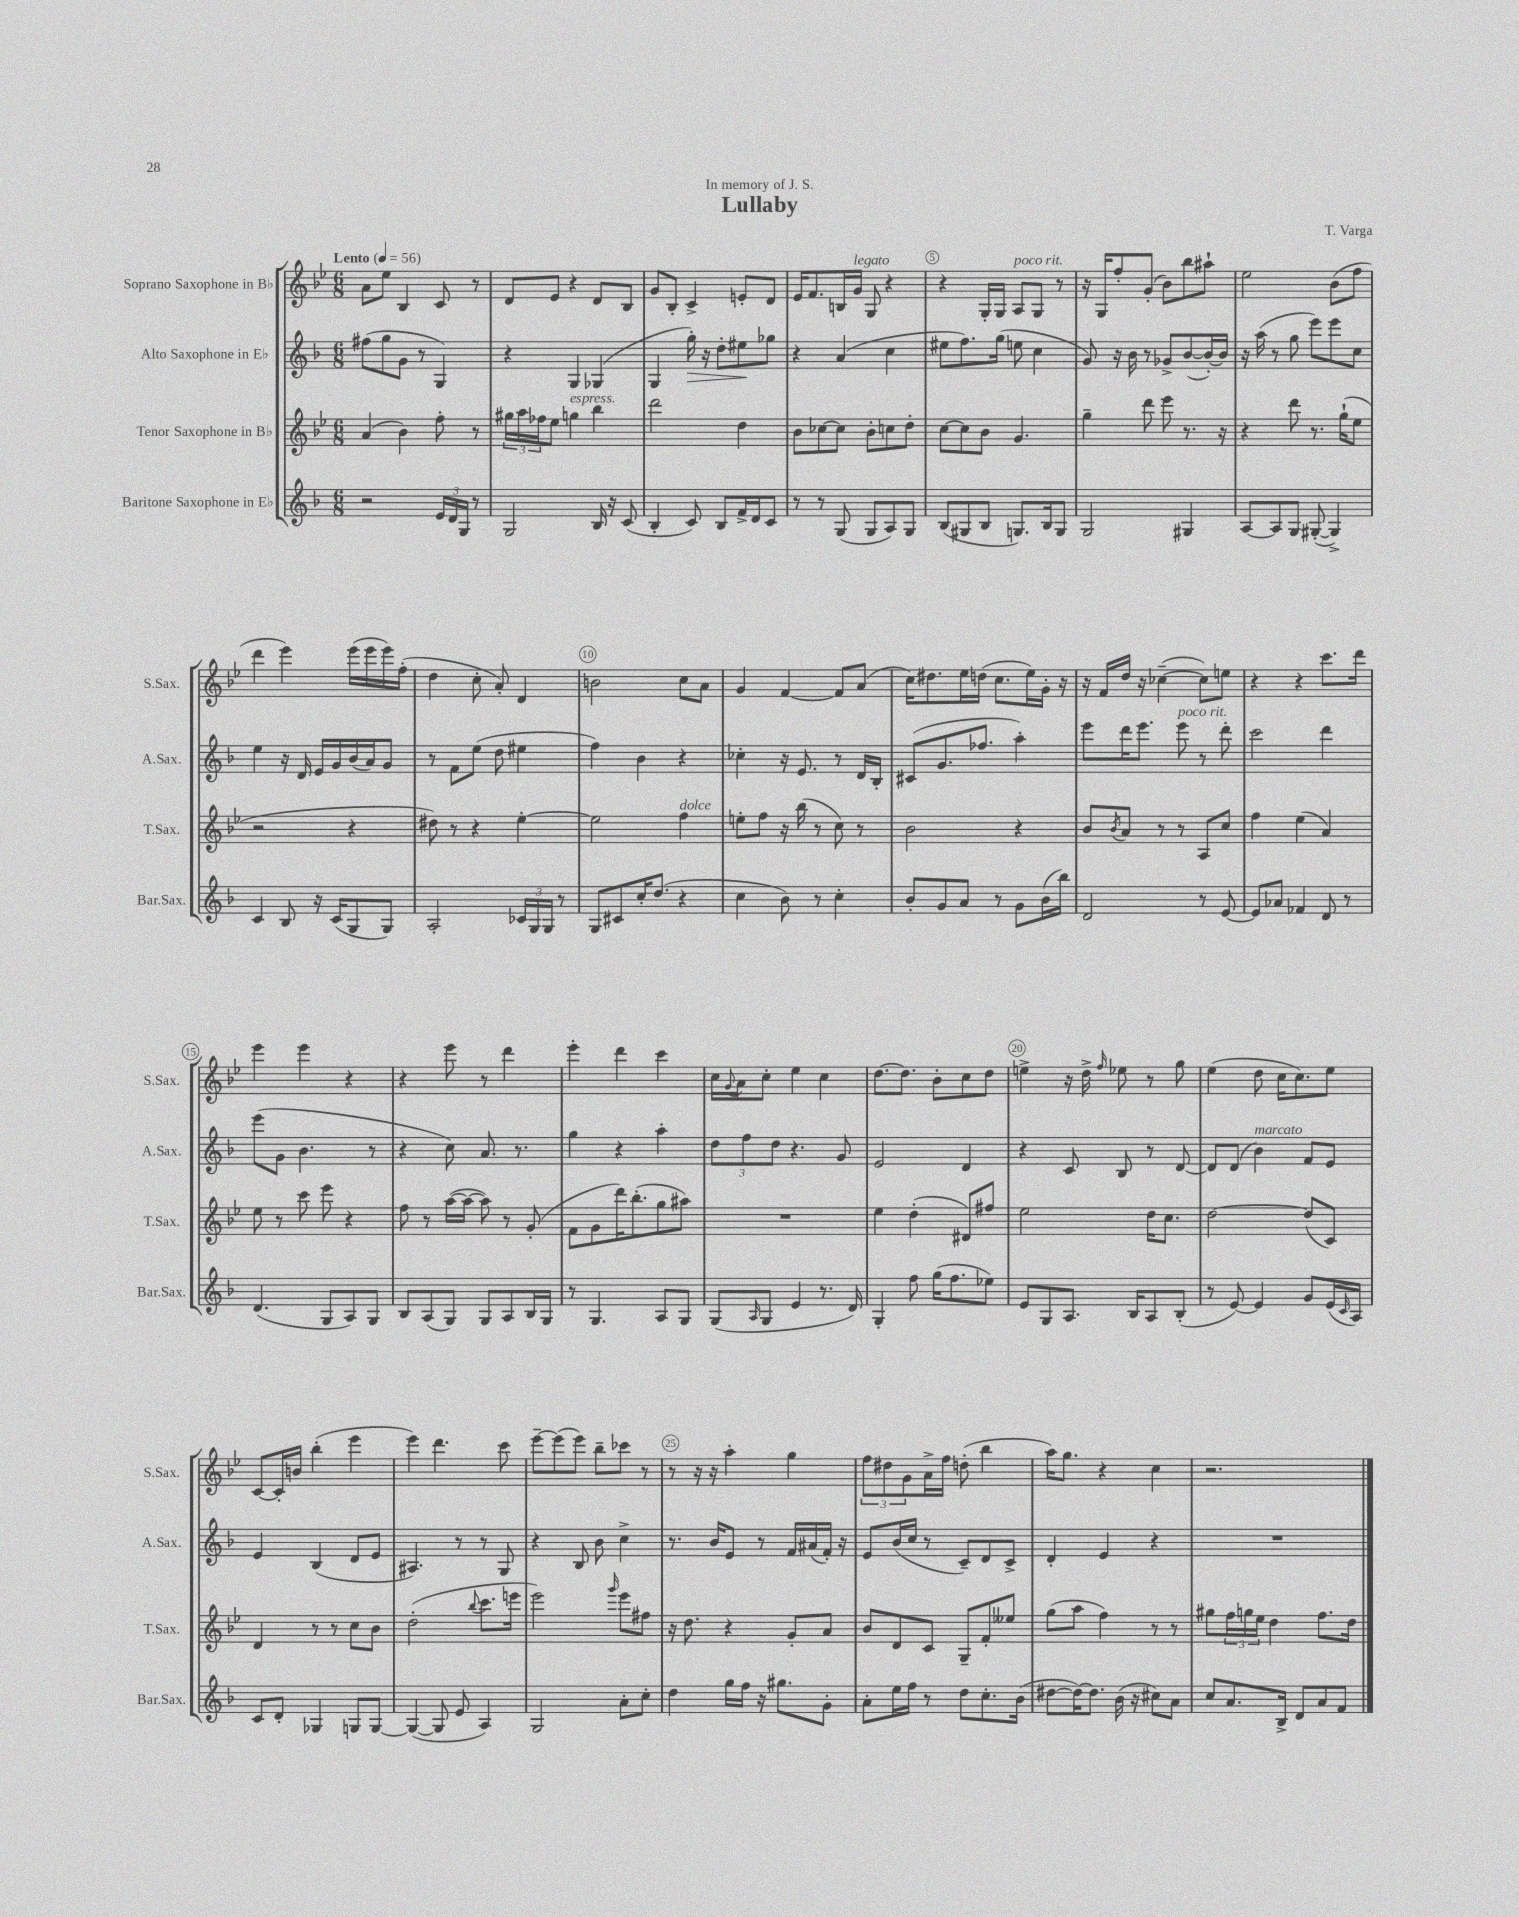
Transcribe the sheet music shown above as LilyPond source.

\header { title = "Lullaby" composer = "T. Varga" dedication = "In memory of J. S." }
<<
\new StaffGroup <<
\new Staff = "s0" \with { instrumentName = "Soprano Saxophone in Bb" shortInstrumentName = "S.Sax." } {
    \clef treble \key bes \major \numericTimeSignature \time 6/8 \tempo "Lento" 4 = 56
    a'8 ees''8 bes4 c'8 r8 |
    d'8 ees'8 r4 d'8 bes8 |
    g'8 bes8-. c'4-> e'8-. d'8 |
    ees'16 f'8. b16 g'16^\markup { \italic "legato" } g8 r4 |
    r4 g16-. g16 a8^\markup { \italic "poco rit." } g8 r8 |
    r16 g16 f''8-. g'8-.( bes'8) bes''8 ais''8-! |
    ees''2 bes'8( f''8 |
    d'''4 ees'''4) ees'''16( ees'''16 ees'''16) f''16-.( |
    d''4 c''8-. a'8-.) d'4 |
    b'2 c''8 a'8 |
    g'4 f'4~ f'8 a'8( |
    c''16) dis''8. ees''16 d''16( c''8. ees''16) g'16-. r16 |
    r16 f'16 d''16 r16 ces''4~--( ces''8) e''8 |
    r4 r4 c'''8. d'''16 |
    ees'''4 ees'''4 r4 |
    r4 ees'''8 r8 d'''4 |
    ees'''4-. d'''4 c'''4 |
    c''16 \appoggiatura { g'8 } a'16 c''8-. ees''4 c''4 |
    d''8.~ d''8. bes'8-. c''8 d''8 |
    e''4-> r16 d''16-> \grace { f''16 } ees''8 r8 g''8 |
    ees''4( d''8 c''16 c''8.) ees''8 |
    c'8~ c'16-. b'16 bes''4-.( ees'''4 |
    ees'''4) d'''4. c'''8 |
    ees'''8~-- ees'''8( ees'''8) bes''8-- ces'''8 r8 |
    r8 r16 r16 a''4-. g''4 |
    \tuplet 3/2 { f''8 dis''8 g'8 } a'16-> f''16 d''8-.( bes''4 |
    a''16) g''8. r4 c''4 |
    r2. \bar "|." |
}
\new Staff = "s1" \with { instrumentName = "Alto Saxophone in Eb" shortInstrumentName = "A.Sax." } {
    \clef treble \key f \major \numericTimeSignature \time 6/8
    fis''8( g''8 g'8 r8 g4) |
    r4 g4 ges4( |
    g4 g''16-.\>) r16 d''8-. eis''8\! ges''8 |
    r4 a'4( c''4 |
    eis''8 f''8.) g''16( e''8 c''4 |
    g'8) r16 bes'16 r8 ges'8-> bes'8~( bes'16~-.) bes'16 |
    r16 a''16( r8 g''8 e'''8) e'''8 c''8 |
    e''4 r16 d'16 e'16 g'16 bes'16( a'16) g'8 |
    r8 f'8 e''8( d''8 eis''4 |
    f''4) bes'4 r4 |
    ces''4-. r16 e'8. r8 d'16 bes16-. |
    cis'8( g'8. fes''8. a''4-.) |
    e'''8 d'''16 e'''8. e'''8^\markup { \italic "poco rit." } r8 d'''8-. |
    c'''2 d'''4 |
    e'''8( g'8 bes'4. r8 |
    r4 c''8) a'8. r8. |
    g''4 r4 a''4-. |
    \tuplet 3/2 { d''8 f''8 d''8 } r4. g'8 |
    e'2 d'4 |
    r4 c'8 bes8 r8 d'8~ |
    d'8 d'8( bes'4^\markup { \italic "marcato" }) f'8 e'8 |
    e'4 bes4( d'8 e'8 |
    ais4.) r8 r8 g8 |
    r4 bes8 bes'8 c''4-> |
    r8. bes'16 e'8 r8 f'16 ais'16( f'16-.) r16 |
    e'8 bes'16( c''16 r8 c'8--) d'8 c'8-> |
    d'4-. e'4 r4 |
    R2. \bar "|." |
}
\new Staff = "s2" \with { instrumentName = "Tenor Saxophone in Bb" shortInstrumentName = "T.Sax." } {
    \clef treble \key bes \major \numericTimeSignature \time 6/8
    a'4( bes'4) f''8-. r8 |
    \tuplet 3/2 { gis''16 a''16 fes''16 } ees''8 g''4^\markup { \italic "espress." } bes''4 |
    d'''2 d''4 |
    bes'8 ces''8~ ces''8 bes'8-. c''8 d''8-. |
    c''8~ c''8 bes'8 g'4. |
    g''4-- d'''8 ees'''8 r8. r16 |
    r4 d'''8 r8. g''16-!( ees''8 |
    r2 r4 |
    dis''8) r8 r4 ees''4~-. |
    ees''2 f''4^\markup { \italic "dolce" } |
    e''8-. f''8 r16 bes''16( r8 c''8) r8 |
    bes'2 r4 |
    bes'8 \acciaccatura { bes'8 } a'8 r8 r8 a8 c''8 |
    f''4 ees''4( a'4) |
    ees''8 r8 c'''8 ees'''8 r4 |
    f''8 r8 a''16~( a''16~ a''8) r8 g'8-.( |
    f'8 g'8 d'''16) bes''8.-.( g''8 ais''8) |
    R2. |
    ees''4 d''4-.( dis'8) fis''8 |
    ees''2 d''16 c''8. |
    d''2~ d''8( c'8) |
    d'4 r8 r8 c''8 bes'8 |
    d''2-.( \appoggiatura { bes''8 } c'''8. e'''16 |
    ees'''2) \grace { g'''16 } ees'''8 fis''8 |
    r16 d''8. r4 g'8-. a'8 |
    bes'8 d'8 c'8 g8-- f'8-. eeses''8 |
    g''8( a''8 f''4) r8 r8 |
    gis''8 \tuplet 3/2 { f''16 g''16 ees''16 } d''4 f''8. d''16 \bar "|." |
}
\new Staff = "s3" \with { instrumentName = "Baritone Saxophone in Eb" shortInstrumentName = "Bar.Sax." } {
    \clef treble \key f \major \numericTimeSignature \time 6/8
    r2 \tuplet 3/2 { e'16 d'16 g16 } r8 |
    g2 bes16 r16 c'8( |
    bes4-. c'8) bes8 f'16-> d'16 c'8 |
    r8 r8 g8( g8 a8) g8 |
    bes8( gis8 bes8 g8.) bes16 g8 |
    g2 gis4 |
    a8~ a8 g8 gis8~-.( gis4->) |
    c'4 bes8 r16 c'16( g8 g8) |
    a2-. \tuplet 3/2 { ces'16 g16 g16 } r8 |
    g8 cis'8 c''16-. d''8.( r4 |
    c''4 bes'8) r8 c''4-. |
    bes'8-. g'8 a'8 r8 g'8 bes'16( bes''16) |
    d'2 r8 e'8~ |
    e'8 aes'8 fes'4 d'8 r8 |
    d'4.( g8 a8) g8 |
    bes8 a8( g8) g8 a8 bes16 g16 |
    r8 g4. a8 g8 |
    g8( \grace { a16 } g8 e'4 r8. d'16) |
    g4-. f''8 g''16( f''8. ees''8) |
    e'8 g8 a8. bes16 a8 bes8-.( |
    r8 e'8~) e'4 g'8 e'16( \grace { c'16 } a16) |
    c'8 d'8-. ges4 g8 g8~ |
    g4~( g8 e'8 a4) |
    g2 a'8-. c''8-. |
    d''4 g''16 f''16 r16 gis''8. g'8-. |
    a'8-. e''16 f''16 r8 d''8 c''8.-. bes'16( |
    dis''8~ dis''16~) dis''8. bes'16( r16 cis''8) a'8 |
    c''8 a'8. bes16-> d'8 a'8 f'8 \bar "|." |
}
>>
>>
\layout { \context { \Score \override BarNumber.break-visibility = ##(#f #t #t) barNumberVisibility = #(every-nth-bar-number-visible 5) \override BarNumber.stencil = #(make-stencil-circler 0.1 0.3 ly:text-interface::print) } }
